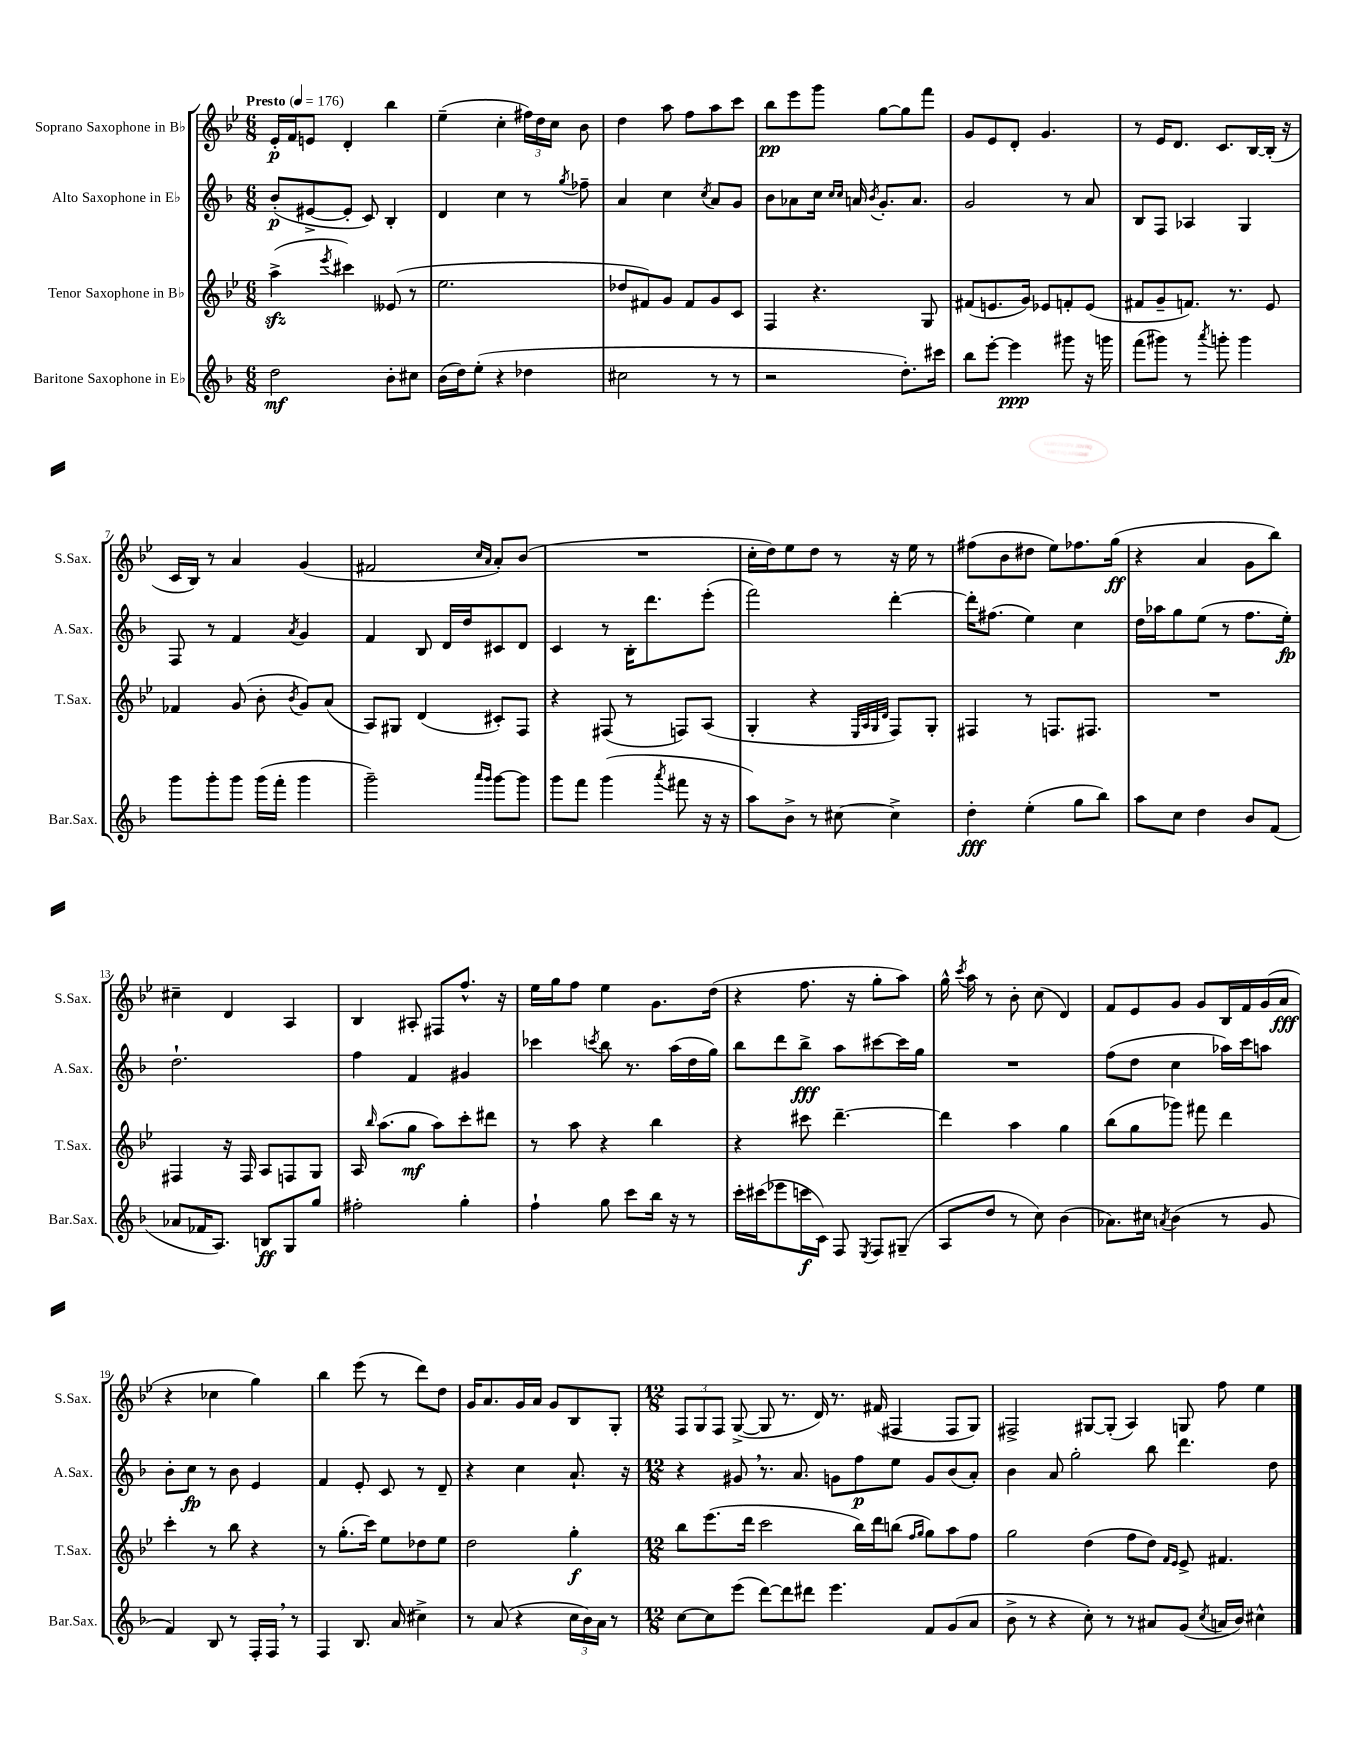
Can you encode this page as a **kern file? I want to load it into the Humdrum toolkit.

**kern	**dynam	**kern	**dynam	**kern	**dynam	**kern	**dynam
*part4	*part4	*part3	*part3	*part2	*part2	*part1	*part1
*staff4	*staff4	*staff3	*staff3	*staff2	*staff2	*staff1	*staff1
*I"Baritone Saxophone in E♭	*	*I"Tenor Saxophone in B♭	*	*I"Alto Saxophone in E♭	*	*I"Soprano Saxophone in B♭	*
*I'Bar.Sax.	*	*I'T.Sax.	*	*I'A.Sax.	*	*I'S.Sax.	*
*clefG2	*	*clefG2	*	*clefG2	*	*clefG2	*
*k[b-]	*	*k[b-e-]	*	*k[b-]	*	*k[b-e-]	*
*M6/8	*	*M6/8	*	*M6/8	*	*M6/8	*
*MM176	*	*MM176	*	*MM176	*	*MM176	*
=1	=1	=1	=1	=1	=1	=1	=1
!	!	!	!	!	!	!LO:TX:a:B:t=Presto	!
2dd\	mf	(4aazz^\	.	(8b-'/L	p	16e-'/LL	p
.	.	.	.	.	.	16f/J	.
.	.	.	.	[8e#X^/	.	8en/J	.
.	.	8qeee-/	.	.	.	.	.
.	.	4ccc#X\)	.	8e#'/J]	.	4d'/	.
.	.	.	.	8c/)	.	.	.
8b-'\L	.	(8e--X/	.	4B-'/	.	4bb-\	.
8cc#X\J	.	8r	.	.	.	.	.
=2	=2	=2	=2	=2	=2	=2	=2
(16b-\LL	.	2.ee-\	.	4d/	.	(4ee-~\	.
16dd\J)	.	.	.	.	.	.	.
(8ee'\J	.	.	.	.	.	.	.
4r	.	.	.	4cc\	.	4cc'\	.
4dd-X\	.	.	.	8r	.	24ff#X\LL)	.
.	.	.	.	.	.	24dd\	.
.	.	.	.	.	.	24cc\JJ	.
.	.	.	.	8qgg/	.	.	.
.	.	.	.	8ff-X~\	.	8b-\	.
=3	=3	=3	=3	=3	=3	=3	=3
2cc#X\	.	8dd-X/L	.	4a/	.	4dd\	.
.	.	8f#X/)	.	.	.	.	.
.	.	8g/J	.	4cc\	.	8aa\	.
.	.	8f#/L	.	.	.	8ff\L	.
.	.	.	.	8qcc/	.	.	.
8r	.	8g/	.	8a/L	.	8aa\	.
8r	.	8c/J	.	8g/J	.	8ccc\J	.
=4	=4	=4	=4	=4	=4	=4	=4
2r	.	4F/	.	8b-\L	.	8bb-\L	pp
.	.	.	.	8a-X\	.	8eee-\	.
.	.	4.r	.	16cc\Jk	.	8ggg\J	.
.	.	.	.	16qqcc/LL	.	.	.
.	.	.	.	16qqcc/JJ	.	.	.
.	.	.	.	16an/	.	.	.
.	.	.	.	8qb-/	.	.	.
.	.	.	.	8.g'/L	.	[8gg\L	.
8.dd'\L)	.	.	.	.	.	8gg\]	.
.	.	.	.	8.a/J	.	.	.
.	.	8G/	.	.	.	8fff\J	.
16ccc#X\Jk	.	.	.	.	.	.	.
=5	=5	=5	=5	=5	=5	=5	=5
8bb-\L	.	(8f#X/L	.	2g/	.	8g/L	.
[8eee'\J	.	8.en/	.	.	.	8e-/	.
4eee\]	ppp	.	.	.	.	8d'/J	.
.	.	16g/Jk)	.	.	.	.	.
.	.	8e-X/L	.	.	.	4.g/	.
8ggg#X\	.	8fn'/	.	8r	.	.	.
16r	.	(8e-/J	.	8a/	.	.	.
16gggn\	.	.	.	.	.	.	.
=6	=6	=6	=6	=6	=6	=6	=6
(8fff\L	.	8f#X/L	.	8B-/L	.	8r	.
8ggg#X\J)	.	8g~/	.	8F/J	.	16e-/KL	.
.	.	.	.	.	.	8.d/J	.
8r	.	8.fn/J)	.	4A-X/	.	.	.
8qaaa/	.	.	.	.	.	.	.
8gggn'\	.	.	.	.	.	8.c/L	.
.	.	8.r	.	.	.	.	.
4ggg\	.	.	.	4G/	.	.	.
.	.	.	.	.	.	[16B-/L	.
.	.	8e-/	.	.	.	(16B-'/JJ]	.
.	.	.	.	.	.	16r	.
!!LO:LB:g=z
=7	=7	=7	=7	=7	=7	=7	=7
8ggg\L	.	4f-X/	.	8F/	.	16c/LL	.
.	.	.	.	.	.	16B-/JJ)	.
8ggg'\	.	.	.	8r	.	8r	.
8ggg\J	.	(8g/	.	4f/	.	4a/	.
(16ggg\LL	.	8b-'\	.	.	.	.	.
16fff'\JJ	.	.	.	.	.	.	.
.	.	8qb-/	.	8qa/	.	.	.
4ggg\	.	8g/L)	.	4g/	.	(4g/	.
.	.	(8a/J	.	.	.	.	.
=8	=8	=8	=8	=8	=8	=8	=8
2ggg~\)	.	8A/L)	.	4f/	.	2f#X/	.
.	.	8G#X/J	.	.	.	.	.
.	.	(4d/	.	8B-/	.	.	.
.	.	.	.	16d/LL	.	.	.
.	.	.	.	16dd/J	.	.	.
16qqaaa/LL	.	.	.	.	.	16qqcc/LL	.
16qqggg/JJ	.	.	.	.	.	16qqa/JJ	.
[8ggg\L	.	8c#X'/L)	.	8c#X/	.	8a'/L)	.
8ggg\J]	.	8F/J	.	8d/J	.	(8b-/J	.
=9	=9	=9	=9	=9	=9	=9	=9
8ggg\L	.	4r	.	4c/	.	2.r	.
8fff\J	.	.	.	.	.	.	.
(4ggg\	.	(8F#X/	.	8r	.	.	.
.	.	8r	.	16B-'\KL	.	.	.
.	.	.	.	8.ddd\	.	.	.
8qaaa/	.	.	.	.	.	.	.
8fff#X\	.	8Fn/L)	.	.	.	.	.
16r	.	(8A/J	.	(8eee'\J	.	.	.
16r	.	.	.	.	.	.	.
=10	=10	=10	=10	=10	=10	=10	=10
8aa\L)	.	4G'/	.	2fff\)	.	16cc'\LL	.
.	.	.	.	.	.	16dd\J)	.
8b-^\J	.	.	.	.	.	8ee-\	.
8r	.	4r	.	.	.	8dd\J	.
[8cc#X\	.	.	.	.	.	8r	.
.	.	32qqE-/LLL	.	.	.	.	.
.	.	32qqA/	.	.	.	.	.
.	.	32qqG/	.	.	.	.	.
.	.	32qqd/JJJ	.	.	.	.	.
4cc#^\]	.	8F/L)	.	[4ddd'\	.	16r	.
.	.	.	.	.	.	16ee-\	.
.	.	8G'/J	.	.	.	8r	.
=11	=11	=11	=11	=11	=11	=11	=11
4dd'\	fff	4F#X/	.	16ddd'\KL]	.	(8ff#X\L	.
.	.	.	.	(8.ff#X\J	.	.	.
.	.	.	.	.	.	8b-\	.
(4ee'\	.	8r	.	4ee\)	.	8dd#X\J	.
.	.	8.Fn/L	.	.	.	8ee-\L)	.
8gg\L	.	.	.	4cc\	.	8.ff-X\	.
.	.	8.F#X/J	.	.	.	.	.
8bb-\J)	.	.	.	.	.	.	.
.	.	.	.	.	.	(16gg\Jk	ff
=12	=12	=12	=12	=12	=12	=12	=12
8aa\L	.	2.r	.	16dd\LL	.	4r	.
.	.	.	.	16aa-X\J	.	.	.
8cc\J	.	.	.	8gg\	.	.	.
4dd\	.	.	.	(8ee\J	.	4a/	.
.	.	.	.	8r	.	.	.
8b-/L	.	.	.	8.ff\L	.	8g\L	.
(8f/J	.	.	.	.	.	8bb-\J)	.
.	.	.	.	16ee'\Jk)	fp	.	.
!!LO:LB:g=z
=13	=13	=13	=13	=13	=13	=13	=13
8a-X/L	.	4F#X/	.	2.dd`\	.	4cc#X~\	.
16f-X/K	.	.	.	.	.	.	.
8.A/J)	.	.	.	.	.	.	.
.	.	16r	.	.	.	4d/	.
.	.	16F#/	.	.	.	.	.
8Bn/L	ff	8A/L	.	.	.	.	.
8G/	.	8Fn/	.	.	.	4A/	.
8gg/J	.	8G/J	.	.	.	.	.
=14	=14	=14	=14	=14	=14	=14	=14
2ff#X'\	.	16A/	.	4ff\	.	4B-/	.
.	.	16qqbb-/	.	.	.	.	.
.	.	(8.aa\L	.	.	.	.	.
.	.	8gg\J	mf	4f/	.	8A#X'/	.
.	.	8aa\L)	.	.	.	8F#X/L	.
4gg'\	.	8ccc'\	.	4g#X/	.	8.ff^^/J	.
.	.	8ddd#X\J	.	.	.	.	.
.	.	.	.	.	.	16r	.
=15	=15	=15	=15	=15	=15	=15	=15
4ff`\	.	8r	.	4ccc-X\	.	16ee-\LL	.
.	.	.	.	.	.	16gg\J	.
.	.	8aa\	.	.	.	8ff\J	.
.	.	.	.	8qcccn/	.	.	.
8gg\	.	4r	.	8bb-\	.	4ee-\	.
8ccc\L	.	.	.	8.r	.	.	.
16bb-\Jk	.	4bb-\	.	.	.	8.g\L	.
16r	.	.	.	(16aa\LL	.	.	.
8r	.	.	.	16dd\	.	.	.
.	.	.	.	16gg\JJ)	.	(16dd\Jk	.
=16	=16	=16	=16	=16	=16	=16	=16
16ccc'\LL	.	4r	.	8bb-\L	.	4r	.
(16ccc#X\J	.	.	.	.	.	.	.
8eee-X\	.	.	.	8ddd\	.	.	.
16cccn\L	f	8ccc#X\	.	8bb-^\J	fff	8.ff\	.
16c\JJ)	.	.	.	.	.	.	.
8F/	.	[4.ddd~\	.	8aa\L	.	.	.
.	.	.	.	.	.	16r	.
8qE/	.	.	.	.	.	.	.
8F/L	.	.	.	[8ccc#X\	.	8gg'\L	.
(8G#X~/J	.	.	.	16ccc#\L]	.	8aa\J)	.
.	.	.	.	16gg\JJ	.	.	.
=17	=17	=17	=17	=17	=17	=17	=17
8A/L	.	4ddd\]	.	2.r	.	16gg^^\	.
.	.	.	.	.	.	8qccc/	.
.	.	.	.	.	.	16aa\	.
8dd/J	.	.	.	.	.	8r	.
8r	.	4aa\	.	.	.	8b-'\	.
8cc\)	.	.	.	.	.	(8cc\	.
(4b-\	.	4gg\	.	.	.	4d/)	.
=18	=18	=18	=18	=18	=18	=18	=18
8.a-X\L)	.	(8bb-\L	.	(8ff\L	.	8f/L	.
.	.	8gg\	.	8dd\J	.	8e-/	.
16cc#X\Jk	.	.	.	.	.	.	.
8qan/	.	.	.	.	.	.	.
(4b-\	.	8ggg-X\J)	.	4cc\	.	8g/J	.
.	.	8fff#X\	.	.	.	8g/L	.
8r	.	4ddd\	.	16aa-X\LL)	.	16B-/L	.
.	.	.	.	16ccc\J	.	16f/	.
8g/	.	.	.	8aan\J	.	(16g/	.
.	.	.	.	.	.	16a/JJ	fff
!!LO:LB:g=z
=19	=19	=19	=19	=19	=19	=19	=19
4f/)	.	4ccc'\	.	8b-'\L	.	4r	.
.	.	.	.	8cc\J	fp	.	.
8B-/	.	8r	.	8r	.	4cc-X\	.
8r	.	8bb-\	.	8b-\	.	.	.
16F'/LL	.	4r	.	4e/	.	4gg\)	.
16F,/JJ	.	.	.	.	.	.	.
8r	.	.	.	.	.	.	.
=20	=20	=20	=20	=20	=20	=20	=20
4F/	.	8r	.	4f/	.	4bb-\	.
.	.	(8.gg'\L	.	.	.	.	.
8.B-/	.	.	.	8e'/	.	(8eee-\	.
.	.	16ccc\Jk)	.	.	.	.	.
.	.	8ee-\L	.	8c/	.	8r	.
(16a/	.	.	.	.	.	.	.
4cc#X^\)	.	8dd-X\	.	8r	.	8ddd\L)	.
.	.	8ee-\J	.	8d~/	.	8dd\J	.
=21	=21	=21	=21	=21	=21	=21	=21
8r	.	2dd\	.	4r	.	16g/KL	.
.	.	.	.	.	.	8.a/	.
(8a/	.	.	.	.	.	.	.
4r	.	.	.	4cc\	.	16g/L	.
.	.	.	.	.	.	16a/JJ	.
.	.	.	.	.	.	8g/L	.
24cc\LL	.	4gg'\	f	8.a`/	.	8B-/	.
24b-\)	.	.	.	.	.	.	.
24a\JJ	.	.	.	.	.	.	.
8r	.	.	.	.	.	8G'/J	.
.	.	.	.	16r	.	.	.
=22	=22	=22	=22	=22	=22	=22	=22
*M12/8	*	*M12/8	*	*M12/8	*	*M12/8	*
[8cc\L	.	8bb-\L	.	4r	.	12F/L	.
.	.	.	.	.	.	12G/	.
8cc\]	.	(8.eee-\	.	.	.	.	.
.	.	.	.	.	.	12F/J	.
(8eee\J	.	.	.	8g#X,/	.	([8G^/	.
.	.	16ddd\Jk	.	.	.	.	.
[8ddd\L)	.	2ccc\	.	8.r	.	8G/]	.
8ddd\]	.	.	.	.	.	8.r	.
.	.	.	.	8.a/	.	.	.
8ddd#X\J	.	.	.	.	.	.	.
.	.	.	.	.	.	16d/)	.
4.eee\	.	.	.	8gn\L	.	8.r	.
.	.	16bb-\LL)	.	8ff\	p	.	.
.	.	16ddd\J	.	.	.	(16f#X/	.
.	.	(8bbn\J	.	8ee\J	.	4F#X/	.
.	.	16qqff/LL	.	.	.	.	.
.	.	16qqgg/JJ	.	.	.	.	.
8f/L	.	8gg\L)	.	8g/L	.	.	.
(8g/	.	8aa\	.	(8b-/	.	8F#/L	.
8a/J	.	8ff\J	.	8a'/J)	.	8G/J)	.
=23	=23	=23	=23	=23	=23	=23	=23
8b-^\	.	2gg\	.	4b-\	.	2F#X^/	.
8r	.	.	.	.	.	.	.
4r	.	.	.	8a/	.	.	.
.	.	.	.	2gg'\	.	.	.
8cc'\)	.	(4dd\	.	.	.	[8G#X/L	.
8r	.	.	.	.	.	(8G#'/J]	.
8r	.	8ff\L	.	.	.	4A/)	.
8a#X/L	.	8dd\J)	.	8bb-\	.	.	.
.	.	16qqf/LL	.	.	.	.	.
.	.	16qqe-/JJ	.	.	.	.	.
(8g/J	.	8e-^/	.	4.ddd\	.	8Gn/	.
8qcc/	.	.	.	.	.	.	.
16an/LL	.	4.f#X/	.	.	.	8ff\	.
16b-/JJ)	.	.	.	.	.	.	.
4cc#X^^\	.	.	.	.	.	4ee-\	.
.	.	.	.	8dd\	.	.	.
==	==	==	==	==	==	==	==
*-	*-	*-	*-	*-	*-	*-	*-
